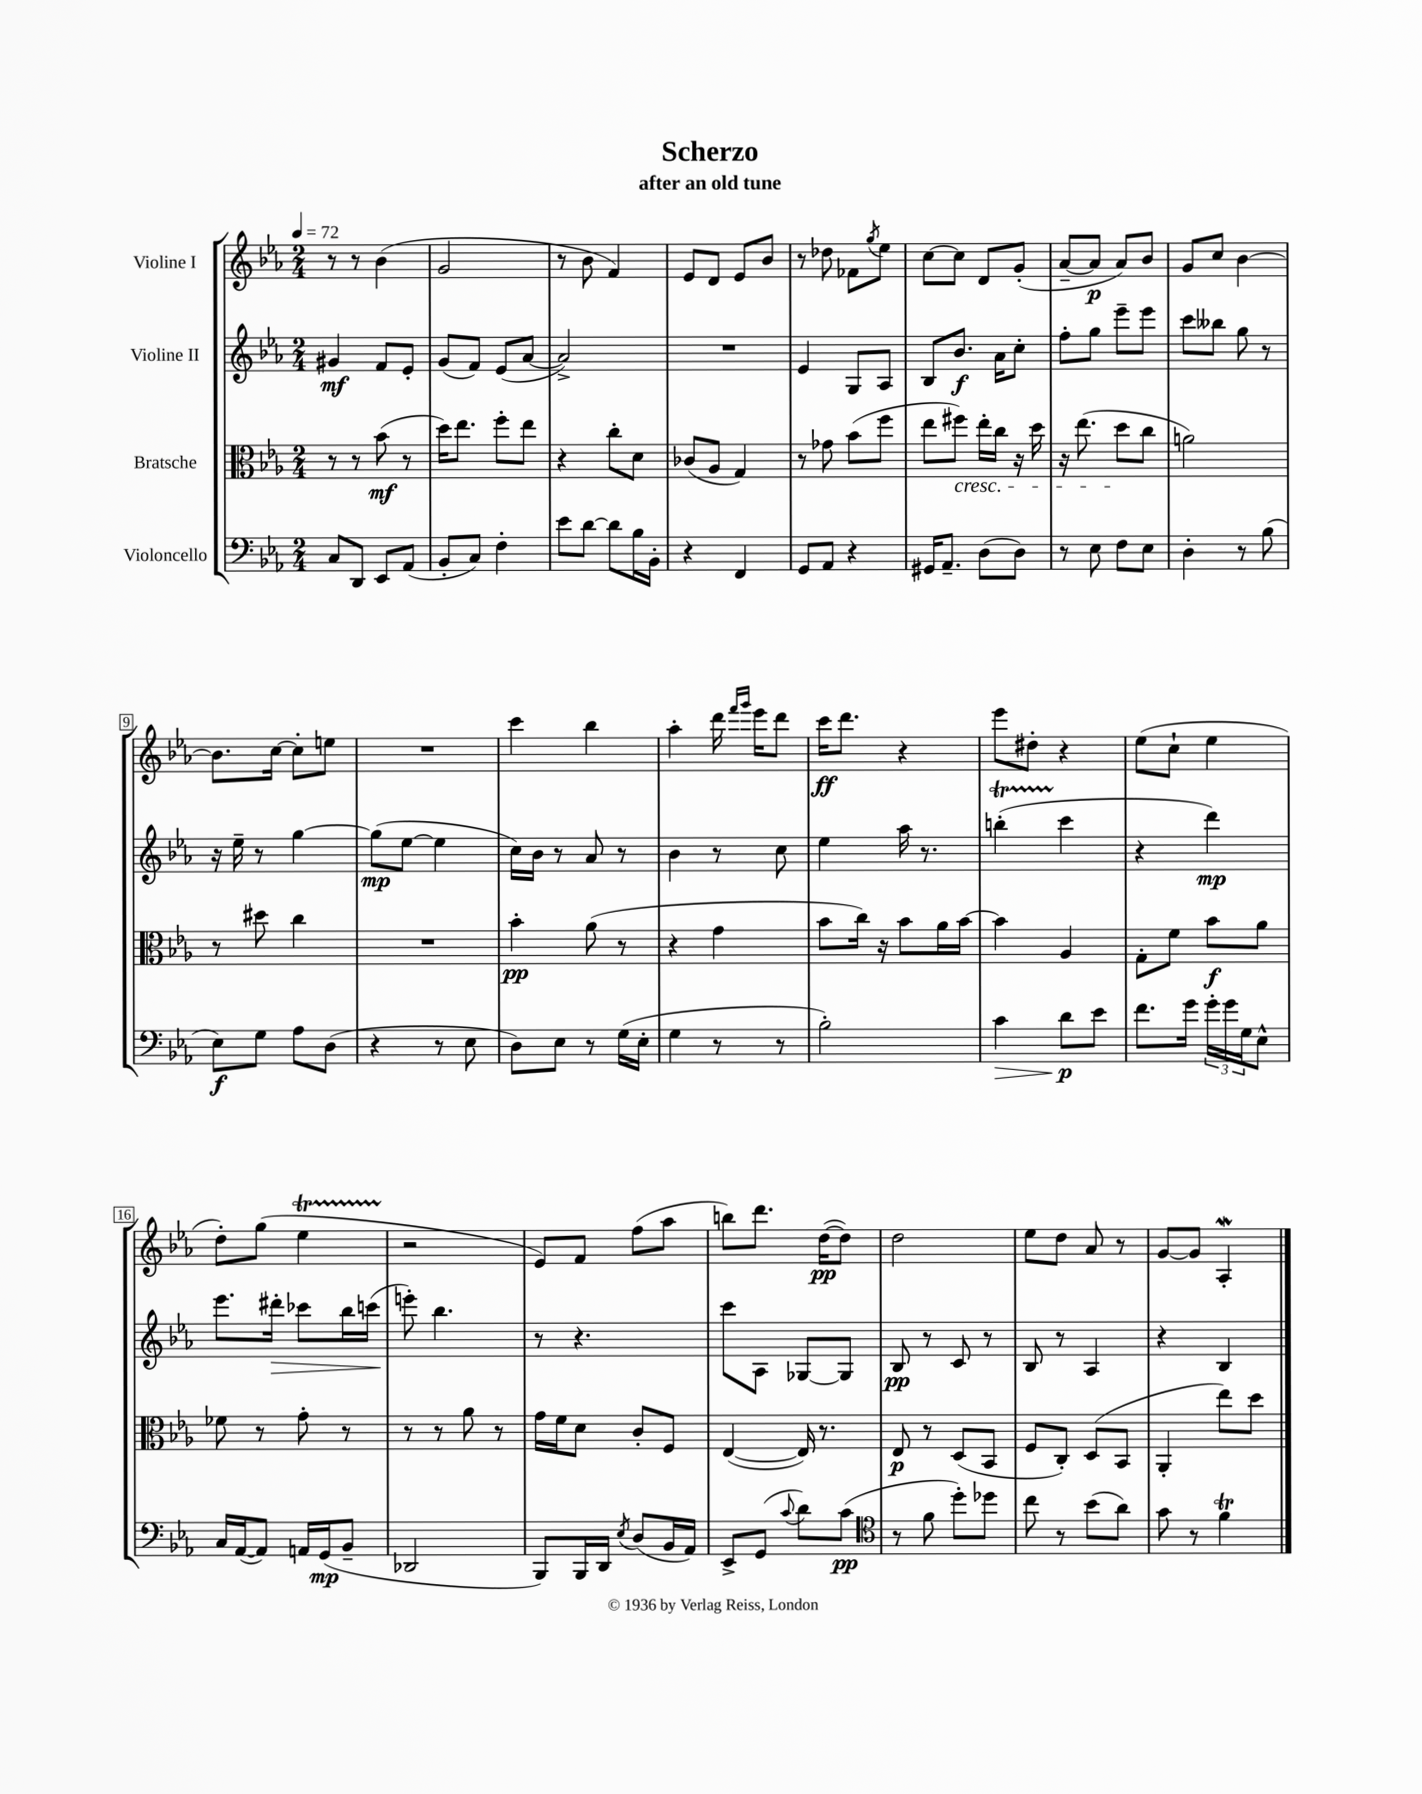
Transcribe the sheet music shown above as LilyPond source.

\header { title = "Scherzo" subtitle = "after an old tune" }
<<
\new StaffGroup <<
\new Staff = "s0" \with { instrumentName = "Violine I" } {
    \clef treble \key ees \major \numericTimeSignature \time 2/4 \tempo 4 = 72
    r8 r8 bes'4( |
    g'2 |
    r8 bes'8 f'4) |
    ees'8 d'8 ees'8 bes'8 |
    r8 des''8 fes'8 \acciaccatura { g''8 } ees''8 |
    c''8~ c''8 d'8 g'8-.( |
    aes'8~-- aes'8\p aes'8) bes'8 |
    g'8 c''8 bes'4~ |
    bes'8. c''16~ c''8-. e''8 |
    R2 |
    c'''4 bes''4 |
    aes''4-. d'''16 \grace { f'''16 g'''16 } ees'''16 d'''8 |
    c'''16\ff d'''8. r4 |
    ees'''8 dis''8-. r4 |
    ees''8( c''8-! ees''4 |
    d''8-.) g''8( ees''4\startTrillSpan |
    r2\stopTrillSpan |
    ees'8) f'8 f''8( aes''8 |
    b''8) d'''8. d''16~\pp( d''8) |
    d''2 |
    ees''8 d''8 aes'8 r8 |
    g'8~ g'8 aes4-.\mordent \bar "|." |
}
\new Staff = "s1" \with { instrumentName = "Violine II" } {
    \clef treble \key ees \major \numericTimeSignature \time 2/4
    gis'4\mf f'8 ees'8-. |
    g'8( f'8) ees'8( aes'8~ |
    aes'2->) |
    R2 |
    ees'4 g8 aes8 |
    bes8 bes'8.\f aes'16 c''8-. |
    f''8-. g''8 ees'''8-- ees'''8 |
    c'''8 beses''8 g''8 r8 |
    r16 ees''16-- r8 g''4~ |
    g''8\mp( ees''8~ ees''4 |
    c''16) bes'16 r8 aes'8 r8 |
    bes'4 r8 c''8 |
    ees''4 aes''16 r8. |
    b''4-.\startTrillSpan( c'''4\stopTrillSpan |
    r4 d'''4\mp) |
    ees'''8. dis'''16-.\> ces'''8 bes''16 c'''16( |
    e'''8-.\!) bes''4. |
    r8 r4. |
    c'''8 aes8 ges8~ ges8 |
    bes8\pp r8 c'8 r8 |
    bes8 r8 aes4 |
    r4 bes4 \bar "|." |
}
\new Staff = "s2" \with { instrumentName = "Bratsche" } {
    \clef alto \key ees \major \numericTimeSignature \time 2/4
    r8 r8 bes'8\mf( r8 |
    d''16) ees''8. f''8-. ees''8 |
    r4 c''8-. d'8 |
    ces'8( aes8 g4) |
    r8 ges'8 bes'8( f''8 |
    ees''8 fis''8\cresc) ees''16-. c''16 r16 d''16 |
    r16 ees''8.( d''8\! c''8 |
    a'2) |
    r8 dis''8 c''4 |
    R2 |
    bes'4-.\pp aes'8( r8 |
    r4 g'4 |
    bes'8 c''16) r16 bes'8 aes'16 bes'16~ |
    bes'4 aes4 |
    g8-. f'8 bes'8\f aes'8 |
    fes'8 r8 g'8-. r8 |
    r8 r8 aes'8 r8 |
    g'16 f'16 d'8 c'8-. f8 |
    ees4~( ees16) r8. |
    ees8\p r8 d8( bes,8 |
    f8 c8-.) d8( bes,8 |
    aes,4-. ees''8) d''8 \bar "|." |
}
\new Staff = "s3" \with { instrumentName = "Violoncello" } {
    \clef bass \key ees \major \numericTimeSignature \time 2/4
    c8 d,8 ees,8 aes,8( |
    bes,8-. c8) f4-. |
    ees'8 d'8~ d'8 bes16 bes,16-. |
    r4 f,4 |
    g,8 aes,8 r4 |
    gis,16 aes,8.-- d8( d8) |
    r8 ees8 f8 ees8 |
    d4-. r8 bes8( |
    ees8\f) g8 aes8 d8( |
    r4 r8 ees8 |
    d8) ees8 r8 g16( ees16-. |
    g4 r8 r8 |
    bes2-.) |
    c'4\> d'8\p\! ees'8 |
    f'8. g'16 \tuplet 3/2 { g'16-. g'16 g16 } ees8-^ |
    c16 aes,16~( aes,8) a,16 g,16\mp( bes,8-- |
    des,2 |
    bes,,8) bes,,16 d,16 \acciaccatura { ees8 } d8( bes,16 aes,16) |
    ees,8-> g,8( \appoggiatura { c'8 } d'8) c'8\pp( |
    \clef tenor r8 f'8 d''8-.) des''8 |
    c''8 r8 bes'8( aes'8) |
    g'8 r8 f'4\trill \bar "|." |
}
>>
>>
\layout { \context { \Score \override BarNumber.stencil = #(make-stencil-boxer 0.1 0.3 ly:text-interface::print) } }
